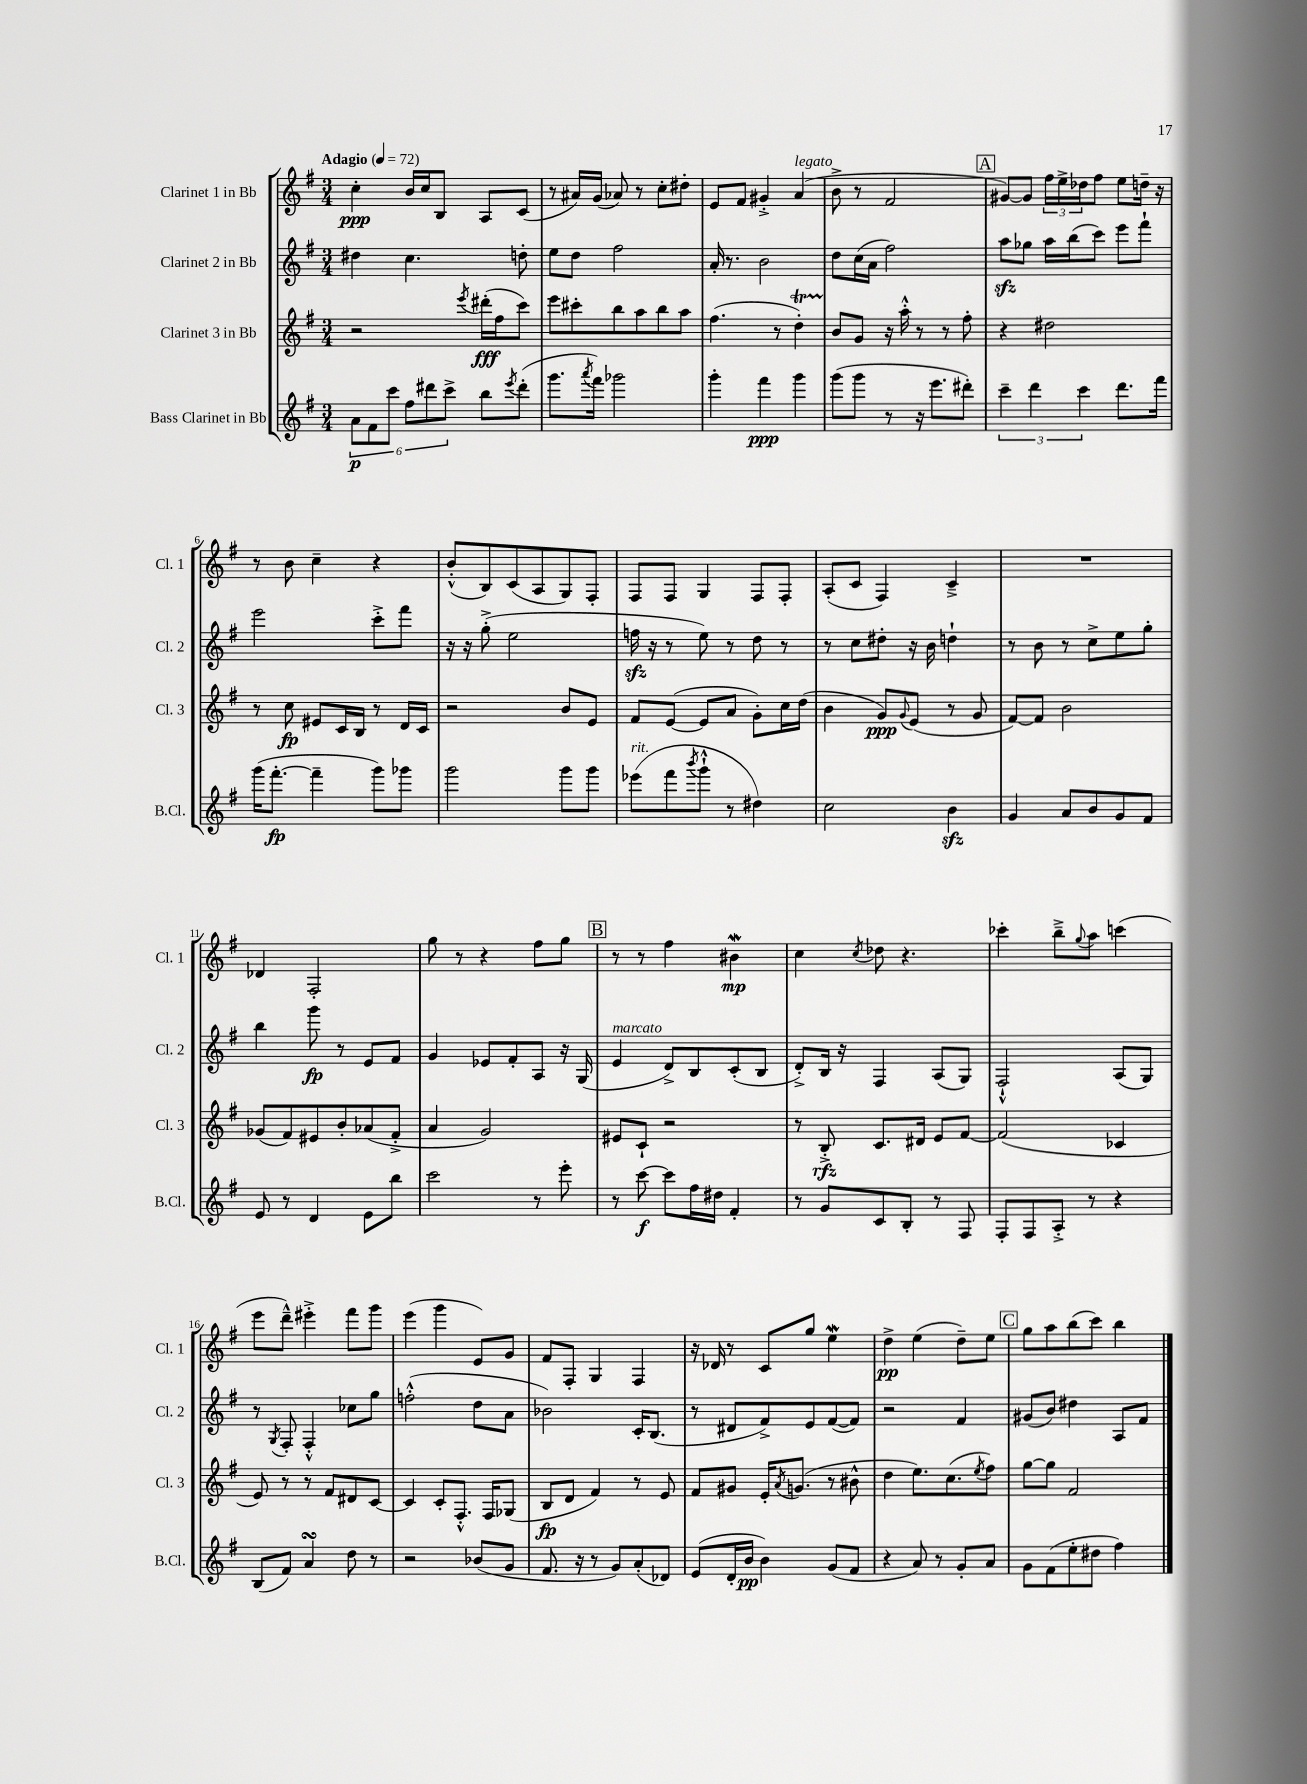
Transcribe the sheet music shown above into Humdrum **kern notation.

**kern	**kern	**kern	**kern
*staff4	*staff3	*staff2	*staff1
*clefG2	*clefG2	*clefG2	*clefG2
*k[f#]	*k[f#]	*k[f#]	*k[f#]
*M3/4	*M3/4	*M3/4	*M3/4
*MM72	*MM72	*MM72	*MM72
12a\L	2r	4dd#\	4cc'\
12f#\	.	.	.
12ccc\J	.	.	.
12ff#\L	.	4.cc\	16b/LL
.	.	.	16cc/J
12ddd#\	.	.	.
.	.	.	8B/J
12ccc^\J	.	.	.
.	8qeee/	.	.
8bb\L	(16ddd#'\LL	.	8A/L
.	16ff#\J	.	.
8qeee/	.	.	.
(8ddd#'\J	8ccc\J)	8dd'\	(8c/J
=	=	=	=
8.ggg\L	8eee\L	8ee\L	8r
.	8ccc#'\	8dd\J	16a#/LL)
8qaaa/	.	.	.
16fff#\Jk)	.	.	(16g/JJ
2ggg-\	8bb\	2ff#\	8a-/)
.	8aa\	.	8r
.	8bb\	.	8cc'\L
.	8aa\J	.	8dd#'\J
=	=	=	=
4ggg'\	(4.ff#\	16a'/	8e/L
.	.	8.r	.
.	.	.	8f#/J
4fff#\	.	2b\	4g#'^/
.	8r	.	.
4ggg\	4dd'\)	.	(4a/
=	=	=	=
(8ggg\L	8b/L	8dd\L	8b^\
8ggg\J	8g/J	(16cc\L	8r
.	.	16a\JJ	.
8r	16r	2ff#\)	2f#/
.	16aa'^^\	.	.
16r	8r	.	.
8.eee\L	.	.	.
.	8r	.	.
8ddd#'\J)	8ff#'\	.	.
=	=	=	=
6ccc~\	4r	8aa\L	[8g#/L)
.	.	8gg-\J	8g#/]J
6ddd\	.	.	.
.	2dd#\	16aa\LL	24ff#\LL
.	.	.	24ee^\
.	.	(16bb\J	.
6ccc\	.	.	24dd-\J
.	.	8ccc\J)	8ff#\J
8.ddd\L	.	8eee\L	8ee\L
.	.	8fff#`\J	16dd~\Jk
16fff#\Jk	.	.	16r
=	=	=	=
(16ggg\LK	8r	2eee\	8r
[8.fff#'\J	.	.	.
.	8cc\	.	8b\
4fff#~\]	8e#/L	.	4cc~\
.	16c/L	.	.
.	16B/JJ	.	.
8ggg\L)	8r	8ccc'^\L	4r
8ggg-\J	16d/LL	8fff#\J	.
.	16c/JJ	.	.
=	=	=	=
2ggg\	2r	16r	(8b'^^/L
.	.	16r	.
.	.	(8gg'^\	8B/)
.	.	2ee\	(8c/
.	.	.	8A/
8ggg\L	8b/L	.	8G/)
8ggg\J	8e/J	.	8F#'/J
=	=	=	=
(8eee-\L	8f#/L	16ff\	8F#/L
.	.	16r	.
8fff#\	([8e/J	8r	8F#/J
8qbbb/	.	.	.
8ggg`^^\J	8e/]L	8ee\)	4G/
8r	8a/J	8r	.
4dd#\)	8g'\L)	8dd\	8F#/L
.	16cc\L	8r	8F#'/J
.	(16dd\JJ	.	.
=	=	=	=
2cc\	4b\	8r	(8A'/L
.	.	8cc\L	8c/J
.	8g/L)	8dd#'\J	4F#/)
.	8qqg/	.	.
.	(8e/J	16r	.
.	.	16b\	.
4b\	8r	4dd`\	4c~^/
.	8g/	.	.
=	=	=	=
4g/	[8f#/L)	8r	2.r
.	8f#/]J	8b\	.
8a/L	2b\	8r	.
8b/	.	8cc^\L	.
8g/	.	8ee\	.
8f#/J	.	8gg'\J	.
=	=	=	=
8e/	(8g-/L	4bb\	4d-/
8r	8f#/)	.	.
4d/	8e#/	8ggg\	2F#'/
.	8b'/	8r	.
8e\L	(8a-/	8e/L	.
8bb\J	8f#'^/J	8f#/J	.
=	=	=	=
2ccc\	4a/	4g/	8gg\
.	.	.	8r
.	2g/)	8e-/L	4r
.	.	8f#'/	.
8r	.	8A/J	8ff#\L
8eee'\	.	16r	8gg\J
.	.	(16G/	.
=	=	=	=
8r	8e#/L	4e/	8r
[8ccc\	8c`/J	.	8r
8ccc\]L	2r	8d^/L)	4ff#\
16ff#\L	.	8B/	.
16dd#\JJ	.	.	.
4f#'/	.	(8c'/	4b#\
.	.	8B/J	.
=	=	=	=
8r	8r	8d'^/L)	4cc\
8g/L	8B'^/	16B/Jk	.
.	.	16r	.
.	.	.	8qcc/
8c/	8.c/L	4F#/	8dd-\
8B'/J	.	.	4.r
.	16d#/Jk	.	.
8r	8e/L	(8A/L	.
8F#/	[8f#/J	8G/J)	.
=	=	=	=
8F#'/L	(2f#/]	2F#`^^/	4ccc-'\
8F#/	.	.	.
8A'^/J	.	.	8bb~^\L
.	.	.	8qqgg/
8r	.	.	8aa\J
4r	4c-/	(8A/L	(4ccc\
.	.	8G/J)	.
=	=	=	=
(8B/L	8e/)	8r	8eee\L
.	.	8qG/	.
8f#/J)	8r	8F#'/	8ddd~^^\J)
4a/	8r	4F#'^^/	4eee#'^\
.	8f#/L	.	.
8dd\	8d#/	8cc-\L	8fff#\L
8r	[8c/J	8gg\J	8ggg\J
=	=	=	=
2r	4c/]	(2ff'^^\	(4eee\
.	8c'/L	.	4ggg\
.	8.F#'^^/J	.	.
(8b-/L	.	8dd\L	8e/L)
.	16F#/LK	.	.
8g/J	(8G-/J	8a\J	8g/J
=	=	=	=
8.f#/	8B/L	2b-\)	8f#/L
.	8d/J	.	8F#'/J
16r	.	.	.
8r	4f#/)	.	4G/
8g/L)	.	.	.
(8a'/	8r	16c'/LK	4F#/
.	.	(8.B/J	.
8d-/J)	8e/	.	.
=	=	=	=
(8e/L	8f#/L	8r	16r
.	.	.	16d-/
16d'/L	8g#/J	8d#/L	8r
16b/JJ	.	.	.
4b\)	16e'/LK	8f#^/)	8c/L
.	8qa/	.	.
.	(8.g/J	.	.
.	.	8e/	8gg/J
(8g/L	8r	([8f#/	4ee\
8f#/J	8b#^^\	8f#/]J)	.
=	=	=	=
4r	4dd\	2r	4dd^\
8a/)	8.ee\L)	.	(4ee\
8r	.	.	.
.	(8.cc\	.	.
8g'/L	.	4f#/	8dd~\L)
.	8qee/	.	.
8a/J	8ff#\J)	.	8ee\J
=	=	=	=
8g\L	[8gg\L	(8g#/L	8gg\L
(8f#\	8gg\]J	8b/J)	8aa\
8ee'\	2f#/	4dd#\	(8bb\
8dd#\J	.	.	8ccc\J)
4ff#\)	.	8A/L	4bb\
.	.	8f#/J	.
==	==	==	==
*-	*-	*-	*-
